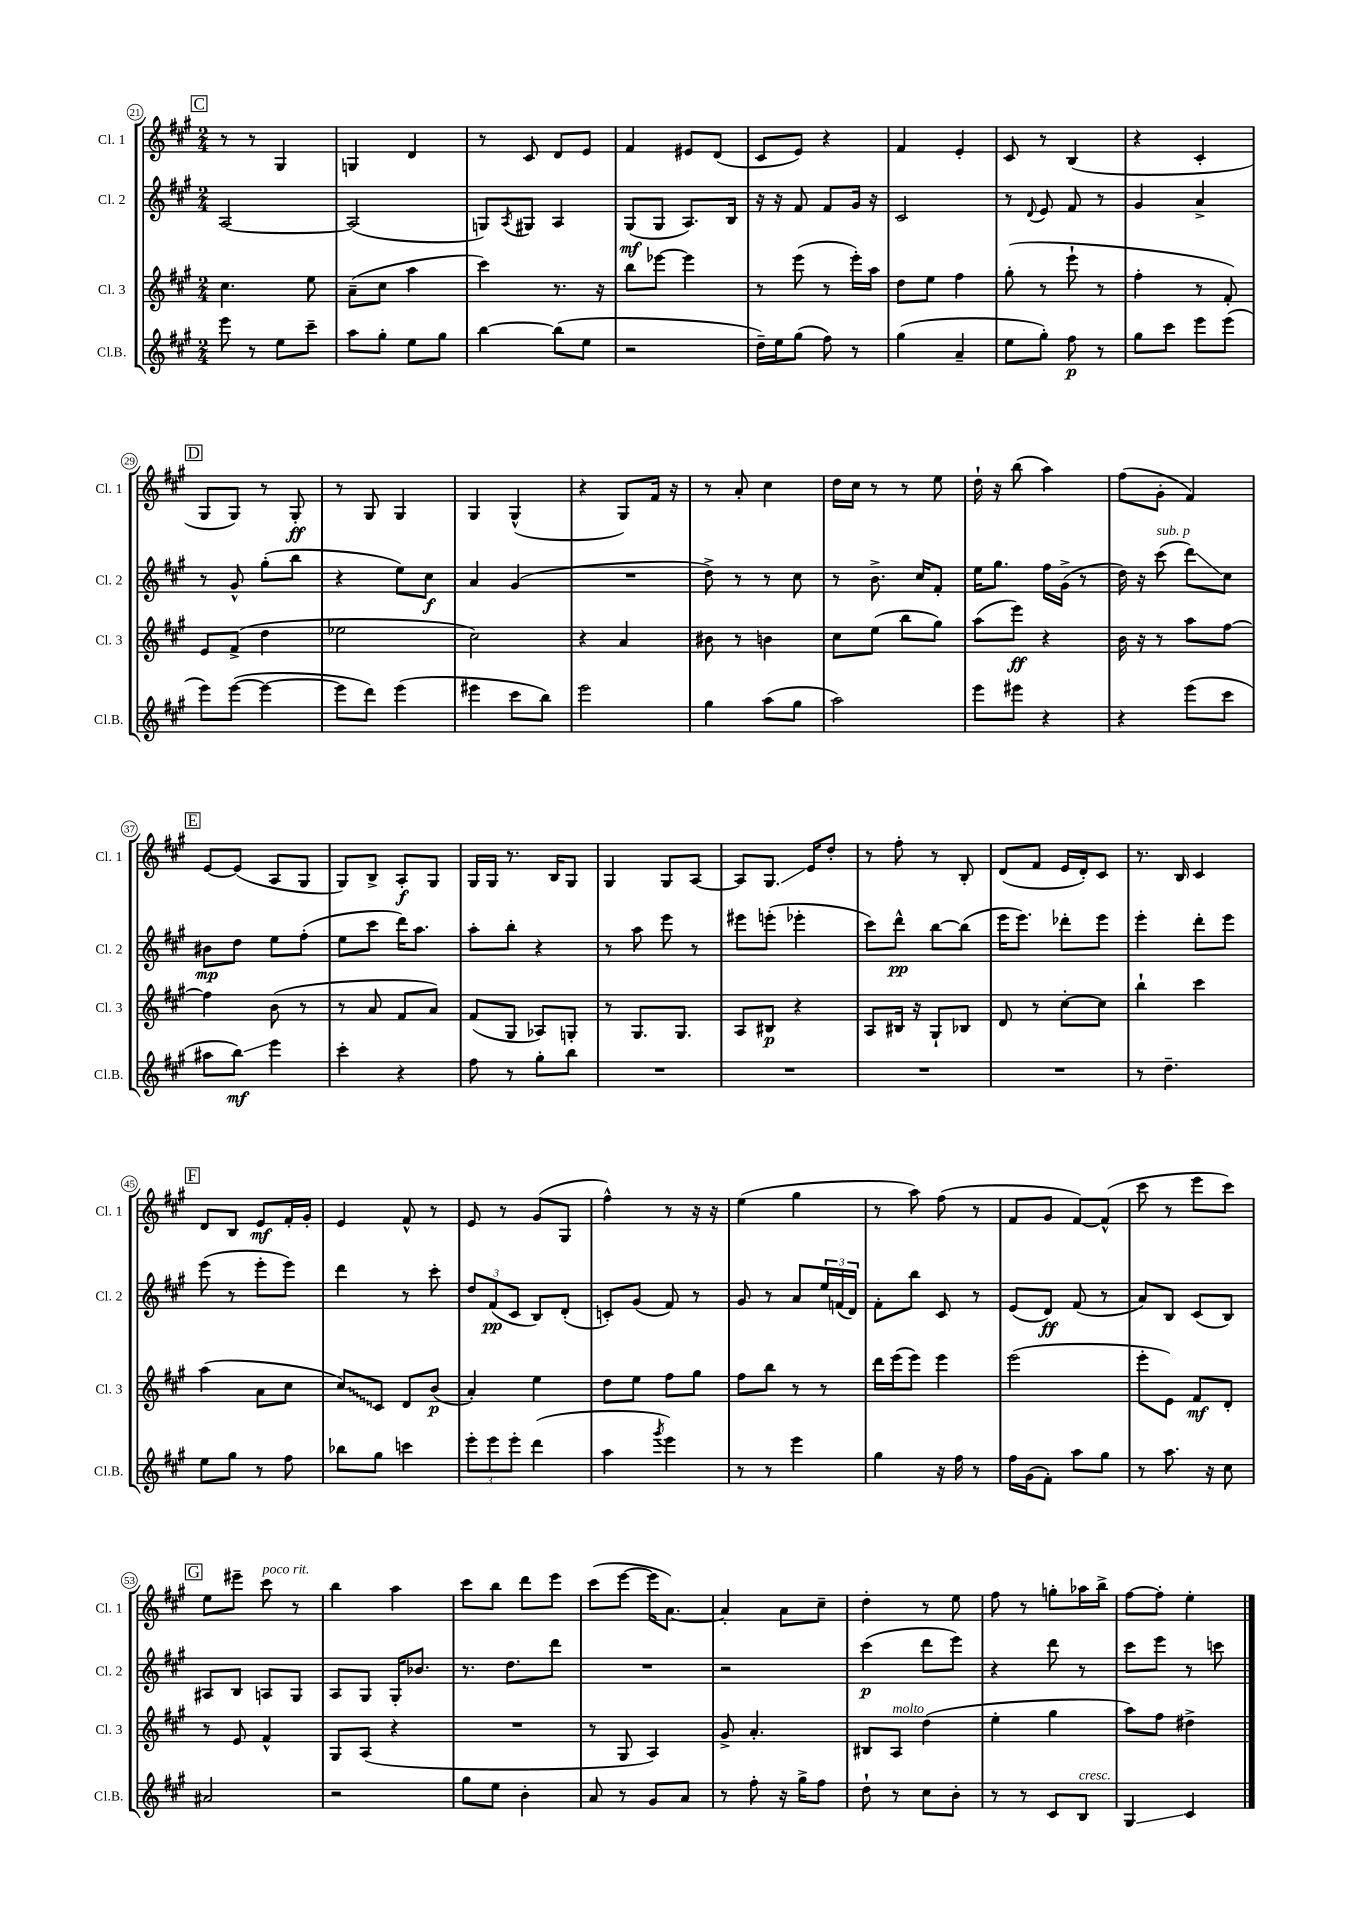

**kern	**kern	**kern	**kern
*staff4	*staff3	*staff2	*staff1
*clefG2	*clefG2	*clefG2	*clefG2
*k[f#c#g#]	*k[f#c#g#]	*k[f#c#g#]	*k[f#c#g#]
*M2/4	*M2/4	*M2/4	*M2/4
8eee	4.cc#	[2A	8r
8r	.	.	8r
8ee	.	.	4G#
8ccc#~	8ee	.	.
=	=	=	=
8aa	(8a~	(2A]	4G
8gg#'	8cc#	.	.
8ee	4aa	.	4d
8gg#	.	.	.
=	=	=	=
[4bb	4ccc#)	8G)	8r
.	.	8qA	.
.	.	8G#	8c#
(8bb]	8.r	4A	8d
8ee	.	.	8e
.	16r	.	.
=	=	=	=
2r	8bb	(8G#	4f#
.	[8eee-	8G#	.
.	4eee-]	8.A)	8e#
.	.	.	(8d
.	.	16B	.
=	=	=	=
16dd~)	8r	16r	8c#
16ee	.	16r	.
(8gg#	(8eee	8f#	8e)
8ff#)	8r	8f#	4r
8r	16eee')	16g#	.
.	16aa	16r	.
=	=	=	=
(4gg#	8dd	2c#	4f#
.	8ee	.	.
4a~	4ff#	.	4e'
=	=	=	=
8ee	(8gg#'	8r	8c#
.	.	8qqd	.
8gg#')	8r	8e	8r
8ff#	8eee`	8f#	(4B
8r	8r	8r	.
=	=	=	=
8gg#	4ff#'	4g#	4r
8ccc#	.	.	.
8eee	8r	4a^	4c#'
(8eee	8f#')	.	.
=	=	=	=
8eee)	8e	8r	8G#
([8eee	(8f#^	8g#^^	8G#)
4eee_	4dd	(8gg#'	8r
.	.	8bb	8G#'
=	=	=	=
8eee]	2ee-	4r	8r
8ddd)	.	.	8G#
(4eee	.	8ee)	4G#
.	.	8cc#	.
=	=	=	=
4eee#	2cc#)	4a	4G#
8ccc#	.	(4g#	(4G#^^
8bb)	.	.	.
=	=	=	=
2eee	4r	2r	4r
.	4a	.	8G#)
.	.	.	16f#
.	.	.	16r
=	=	=	=
4gg#	8b#	8dd^)	8r
.	8r	8r	8a'
(8aa	4b	8r	4cc#
8gg#	.	8cc#	.
=	=	=	=
2aa)	8cc#	8r	16dd
.	.	.	16cc#
.	(8ee	8.b^	8r
.	8bb	.	8r
.	.	16cc#	.
.	8gg#)	8f#'	8ee
=	=	=	=
8eee	(8aa	16ee	16dd`
.	.	8.gg#	16r
8eee#	8eee)	.	(8bb
4r	4r	16ff#	4aa)
.	.	(16g#^	.
.	.	8r	.
=	=	=	=
4r	16b	16dd)	(8ff#
.	16r	16r	.
.	8r	(8ccc#	8g#'
(8eee	8aa	8ddd)	4f#)
8ccc#	[8ff#	8cc#	.
=	=	=	=
8aa#	4ff#]	8b#	[8e
8bb)	.	8dd	(8e]
4eee	(8b	8ee	8A
.	8r	(8ff#'	8G#
=	=	=	=
4ccc#'	8r	8ee	8G#)
.	8a	8ccc#	8B^
4r	8f#	16ddd)	8A'
.	.	8.aa	.
.	8a)	.	8G#
=	=	=	=
8ff#	(8f#	8aa'	16G#
.	.	.	16G#
8r	8G#	8bb'	8.r
8gg#'	8A-)	4r	.
.	.	.	16B
8bb	8G'	.	8G#
=	=	=	=
2r	8r	8r	4G#
.	8.G#	8aa	.
.	.	8eee	8G#
.	8.G#	.	.
.	.	8r	[8A
=	=	=	=
2r	8A	8eee#	8A]
.	8B#	(8eee'	8.G#
.	4r	4eee-'	.
.	.	.	16e
.	.	.	8dd'
=	=	=	=
2r	8A	8ccc#)	8r
.	16B#	8ddd^^	8ff#'
.	16r	.	.
.	8G#`	[8bb	8r
.	8B-	(8bb]	8B'
=	=	=	=
2r	8d	16eee	(8d
.	.	8.eee)	.
.	8r	.	8f#
.	[8cc#'	8ddd-'	16e
.	.	.	16d')
.	8cc#]	8eee	8c#
=	=	=	=
8r	4bb`	4eee'	8.r
4.dd~	.	.	.
.	.	.	16B
.	4ccc#	8ddd'	4c#
.	.	8eee	.
=	=	=	=
8ee	(4aa	(8eee	8d
8gg#	.	8r	8B
8r	8a	8eee'	8e
8ff#	8cc#	8eee)	16f#'
.	.	.	16g#'
=	=	=	=
8bb-	8cc#)	4ddd	4e
8gg#	8c#	.	.
4ccc	8d	8r	8f#^^
.	(8b	8ccc#'	8r
=	=	=	=
12eee'	4a')	12dd	8e
12eee	.	(12f#	.
.	.	.	8r
12eee'	.	12c#	.
(4ddd	4ee	8B)	(8g#
.	.	(8d'	8G#
=	=	=	=
4aa	8dd	8c')	4ff#^^)
.	8ee	(8g#	.
8qggg#	.	.	.
4eee)	8ff#	8f#)	8r
.	8gg#	8r	16r
.	.	.	16r
=	=	=	=
8r	8ff#	8g#	(4ee
8r	8bb	8r	.
4eee	8r	8a	4gg#
.	8r	24ee	.
.	.	(24f	.
.	.	24d)	.
=	=	=	=
4gg#	16ddd	8f#'	8r
.	(16eee	.	.
.	8eee)	8bb	8aa)
16r	4eee	8c#	(8ff#
16ff#	.	.	.
8r	.	8r	8r
=	=	=	=
16ff#	(2eee	(8e	8f#
(16g#	.	.	.
8f#')	.	8d)	8g#
8aa	.	(8f#	[8f#)
8gg#	.	8r	(8f#^^]
=	=	=	=
8r	8eee'	8a)	8ccc#
8.aa	8e)	8B	8r
.	8f#	(8c#	8eee
16r	.	.	.
8cc#	8d'	8B)	8ccc#)
=	=	=	=
2a#	8r	8A#	8ee
.	8e	8B	8eee#~
.	4f#^^	8A	8ccc#
.	.	8G#	8r
=	=	=	=
2r	8G#	8A	4bb
.	(8A	8G#	.
.	4r	16G#'	4aa
.	.	8.b-	.
=	=	=	=
8gg#	2r	8.r	8ccc#
8ee	.	.	8bb
.	.	8.dd	.
4b'	.	.	8ddd
.	.	8ddd	8eee
=	=	=	=
8a	8r	2r	(8ccc#
8r	8G#	.	[8eee
8g#	4A)	.	16eee]
.	.	.	[8.a)
8a	.	.	.
=	=	=	=
8r	8g#^	2r	4a']
8ff#'	4.a'	.	.
16r	.	.	8a
16gg#^	.	.	.
8ff#	.	.	8cc#~
=	=	=	=
8dd`	8B#	(4ccc#	4dd'
8r	8A	.	.
8cc#	(4dd	8ddd	8r
8b'	.	8eee)	8ee
=	=	=	=
8r	4ee'	4r	8ff#
8r	.	.	8r
8c#	4gg#	8ddd	8gg'
8B	.	8r	16aa-
.	.	.	16bb^
=	=	=	=
4G#	8aa)	8ccc#	[8ff#
.	8ff#	8eee	8ff#']
4c#	4dd#^	8r	4ee'
.	.	8ccc	.
==	==	==	==
*-	*-	*-	*-
